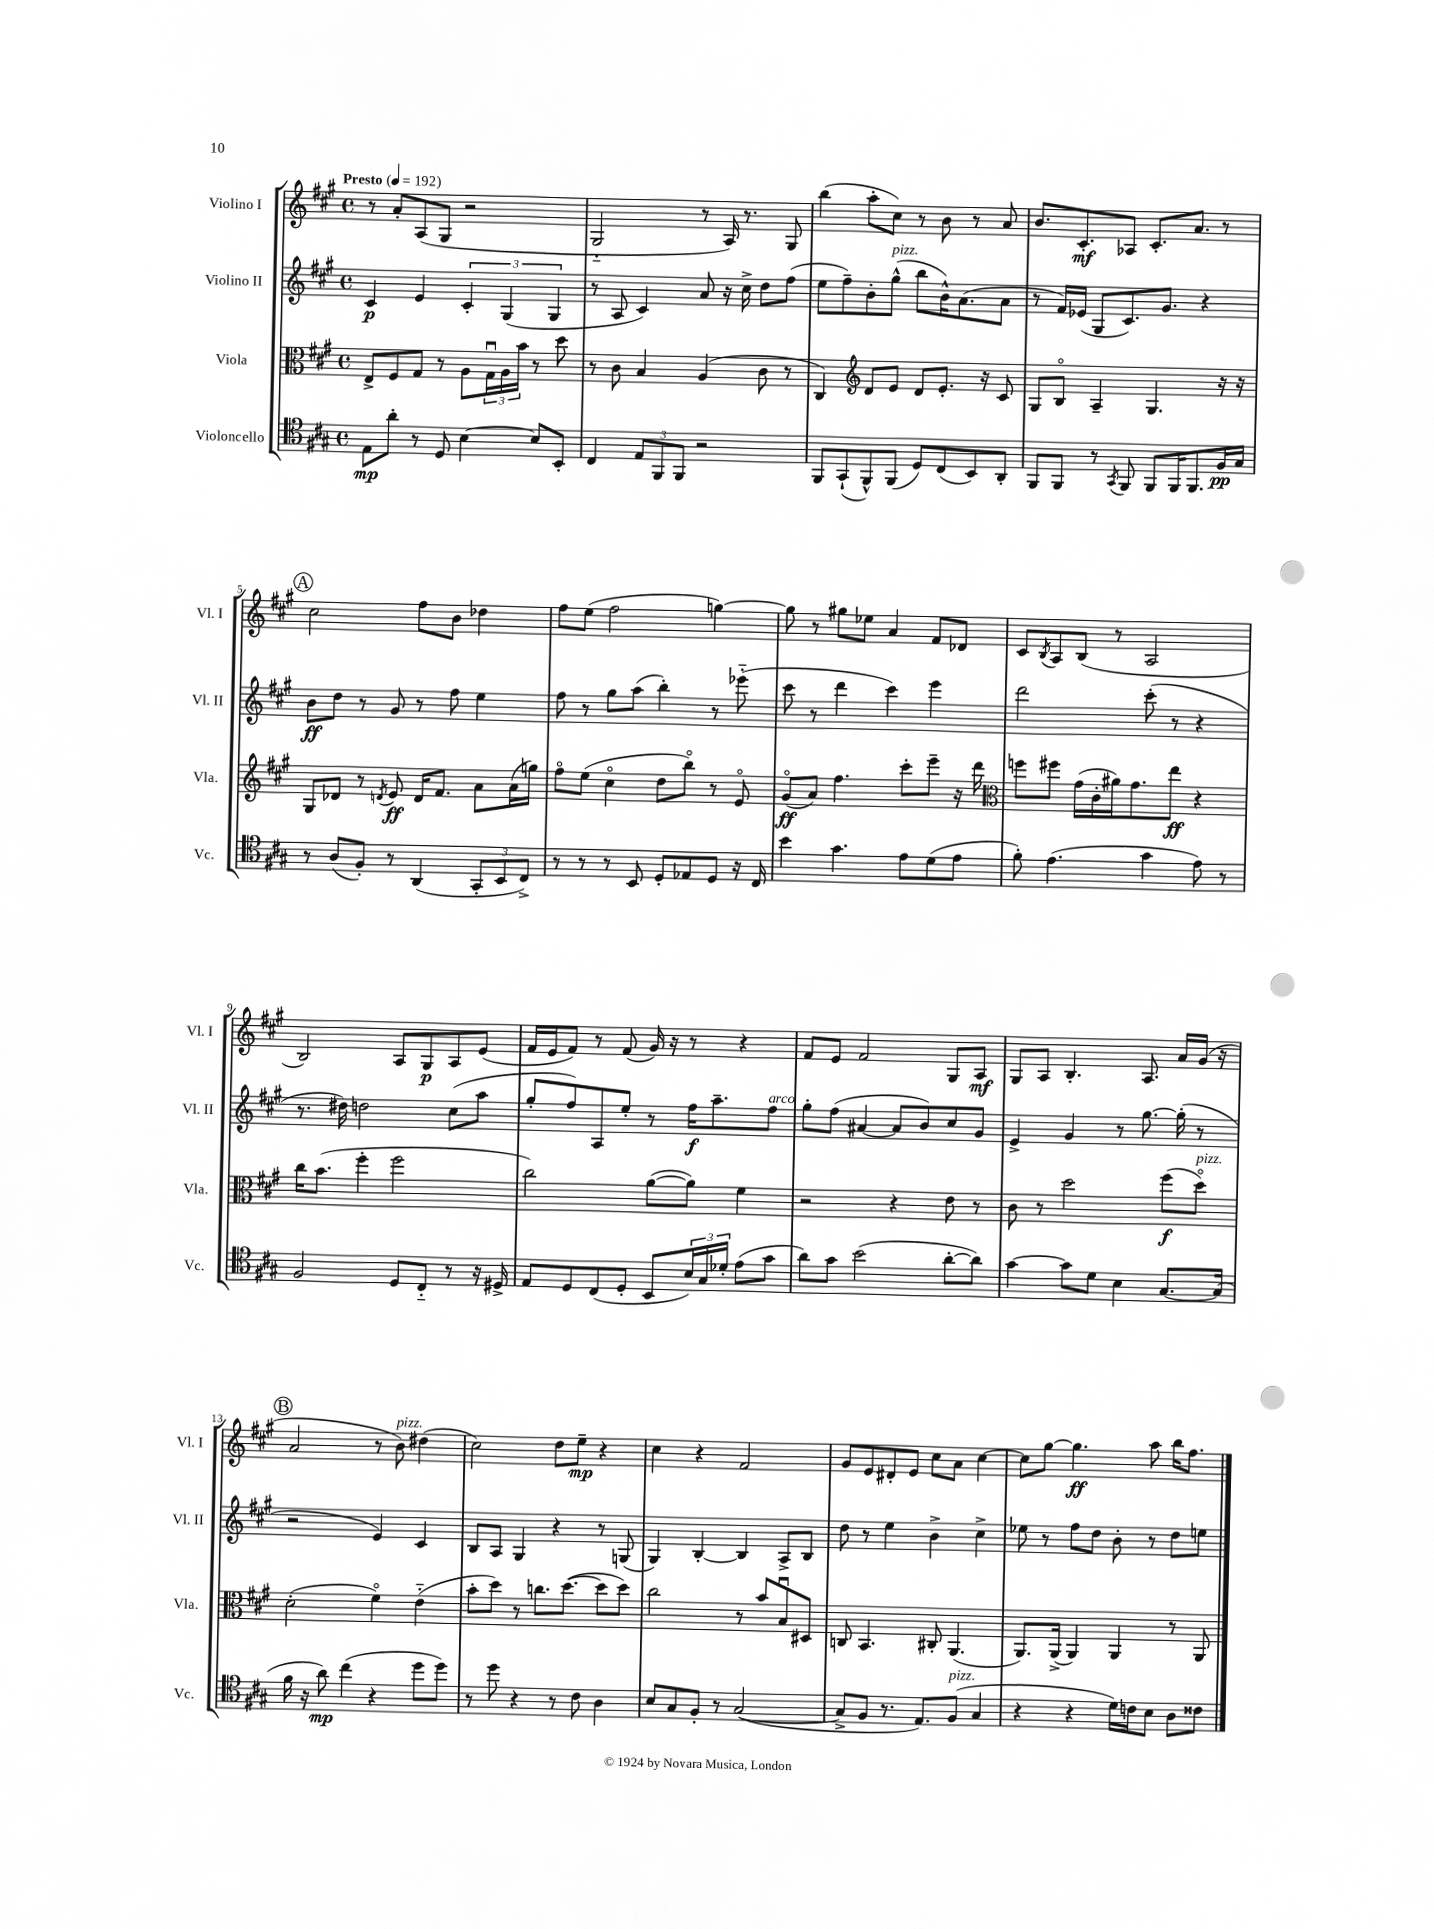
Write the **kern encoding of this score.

**kern	**kern	**kern	**kern
*staff4	*staff3	*staff2	*staff1
*clefC4	*clefC3	*clefG2	*clefG2
*k[f#c#g#]	*k[f#c#g#]	*k[f#c#g#]	*k[f#c#g#]
*M4/4	*M4/4	*M4/4	*M4/4
*met(c)	*met(c)	*met(c)	*met(c)
*MM192	*MM192	*MM192	*MM192
8E\L	8E^/L	4c#/	8r
8a'\J	8F#/	.	8a'/L
8r	8G#/J	4e/	(8A/
8D/	8r	.	8G#/J
[4B\	8A\L	6c#'/	2r
.	24G#u\L	.	.
.	24A\	(6G#/	.
.	24b\JJ	.	.
8B/]L	8r	.	.
.	.	6G#/	.
8BB'/J	8dd\	.	.
=	=	=	=
4C#/	8r	8r	2G#'~/
.	8c#\	8A/	.
12E/L	4B/	4c#/)	.
12FF#/	.	.	.
12FF#/J	.	.	.
2r	(4A/	8a/	8r
.	.	16r	16A/)
.	.	16cc#^\	8.r
.	8c#\	8dd\L	.
.	8r	(8ff#\J	8G#/
=	=	=	=
8FF#/L	4C#/)	8ee\L	(4bb\
(8GG#`/	.	8ff#~\)	.
*	*clefG2	*	*
8FF#^^/)	8d/L	8b'\	8aa'\L
(8FF#/J	8e/J	(8gg#^^\J	8cc#\J)
8D/L)	8d/L	8bb\L	8r
(8C#/	8.e'/J	16b^^\K)	8b\
.	.	(8.a\	.
8BB/)	.	.	8r
.	16r	.	.
8AA'/J	8c#/	8a\J	8a/
=	=	=	=
8FF#/L	8G#/L	8r	8.b/L
8FF#/J	8Bo/J	16f#/LL)	.
.	.	(16e-/JJ	8.c#'/
8r	4A~/	8G#/L	.
8qGG#/	.	.	.
8FF#/	.	8.c#/)	8A-/J
8FF#/L	4.G#/	.	8.c#'/L
.	.	8.g#/J	.
16FF#/K	.	.	.
8.FF#/	.	.	8.a/J
.	.	4r	.
16F#/L	16r	.	8r
16G#/JJ	16r	.	.
=	=	=	=
8r	8G#/L	8b\L	2cc#\
(8A/L	8d-/J	8dd\J	.
8F#'/J)	8r	8r	.
.	8qd/	.	.
8r	8e/	8g#/	.
(4AA/	16d/LK	8r	8ff#\L
.	8.f#/J	.	.
.	.	8ff#\	8b\J
12GG#'/L	8a\L	4ee\	4dd-\
12BB/	.	.	.
.	(16a\L	.	.
12C#^/J)	.	.	.
.	16gg\JJ)	.	.
=	=	=	=
8r	8ff#o\L	8ff#\	8ff#\L
8r	(8ee\J	8r	(8ee\J
8r	4cc#o\	8gg#\L	2ff#\
8BB/	.	(8aa\J	.
8D'/L	8dd\L	4bb'\)	.
8E-/	8bbo\J)	.	.
8D/J	8r	8r	[4gg\)
16r	8eo/	(8eee-'~\	.
16C#/	.	.	.
=	=	=	=
4b\	(8g#o/L	8ccc#\	8gg\]
.	8a/J)	8r	8r
4.g#\	4.ff#\	4ddd\	8gg#\L
.	.	.	8ee-\J
.	.	4ccc#\)	4a/
8e\L	8ccc#'\L	.	.
(8d\	8eee~\J	4eee\	8f#/L
8e\J	16r	.	8d-/J
.	16ddd\	.	.
=	=	=	=
*	*clefC3	*	*
8f#'\)	8ff\L	2ddd\	8c#/L
.	.	.	8qB/
(4.e\	8ff#\J	.	8A/
.	(16g#\LL	.	(8B/J
.	16c#'\	.	.
.	16a#\J)	.	8r
.	8.g#\	.	.
4g#\	.	(8ccc#'\	2A/
.	8ee\J	8r	.
8e\)	4r	4r	.
8r	.	.	.
=	=	=	=
2F#/	16cc#\LK	8.r	2B/)
.	(8.b\J	.	.
.	.	16dd#\)	.
.	4ff#'\	2dd\	.
8D/L	2ff#\	.	8A/L
8C#'~/J	.	.	8G#/
8r	.	(8cc#\L	8A/
16r	.	8aa\J	(8e/J
16D#^/	.	.	.
=	=	=	=
8E/L	2cc#\)	8gg#'/L	16f#/LL
.	.	.	16e/J
8D/	.	8ff#/)	8f#/J)
(8C#/	.	8A/	8r
8D'/J	.	8ee'/J	(8f#/
8BB/L	([8a\L	8r	16g#/)
.	.	.	16r
24B/L)	8a\]J)	16ff#\LK	8r
24G#/	.	.	.
.	.	8.aa~\	.
24d-'/JJ	.	.	.
(8e\L	4f#\	.	4r
8g#\J	.	8ff#\J	.
=	=	=	=
8a\L)	2r	8gg#'\L	8f#/L
8g#\J	.	(8ff#\J	8e/J
(2b\	.	[4a#/	2f#/
.	4r	8a#/]L	.
.	.	8b/)	.
[8a'\L	8e\	8cc#/	8G#/L
8a\]J)	8r	8g#/J	8A/J
=	=	=	=
[4g#\	8c#\	4e^/	8G#/L
.	8r	.	8A/J
8g#\]L	2dd\	4g#/	4.B'/
8d\J	.	.	.
4B\	.	8r	.
.	.	[8.gg#\	8.A/
[8.G#/L	(8ff#\L	.	.
.	.	(16gg#'\]	16a/LL
.	8ddo\J)	8r	(16g#/JJ
(16G#/]Jk	.	.	16r
=	=	=	=
16f#\	(2d'\	2r	2a/
16r	.	.	.
8a\)	.	.	.
(4cc#\	.	.	.
4r	4f#o\)	4e/)	8r
.	.	.	8b\)
8dd\L	(4e'~\	4c#/	(4dd#\
8dd\J)	.	.	.
=	=	=	=
8r	8b'\L	8B/L	2cc#\)
8dd\	8dd\J)	8A/J	.
4r	8r	4G#/	.
.	8.cc\L	.	.
8r	.	4r	8dd\L
.	([8.dd\J	.	.
8c#\	.	.	8ee~\J
4A\	8dd\]L	8r	4r
.	8dd\J)	(8G/	.
=	=	=	=
8B/L	2cc#\	4G#/)	4cc#\
8G#/	.	.	.
8F#'/J	.	[4B'/	4r
8r	.	.	.
([2G#/	8r	4B/]	2f#/
.	8b/L	.	.
.	8Bu/	8A^/L	.
.	8D#/J	8B/J	.
=	=	=	=
8G#^/]L	8C/	8dd\	8g#/L
8F#/J	4.BB/	8r	8e/
8.r	.	4ee\	8d#'/
.	.	.	8e/J
8.E/L)	.	.	.
.	8C#'/	4b^\	8cc#\L
(8F#/J	(4.AA/	.	8a\J
4G#/	.	4cc#^\	[4cc#\
=	=	=	=
4r	8.AA/L)	8ee-\	8cc#\]L
.	.	8r	[8gg#\J
.	(16AA^/Jk	.	.
4r	4AA/)	8ff#\L	4.gg#\]
.	.	8dd\J	.
16d\LL)	4AA/	8b'\	.
16c\J	.	.	.
8B\J	.	8r	8aa\
8A\L	8r	8dd\L	16bb\LK
.	.	.	8.ff#\J
8c##\J	8AA/	8ee\J	.
==	==	==	==
*-	*-	*-	*-
